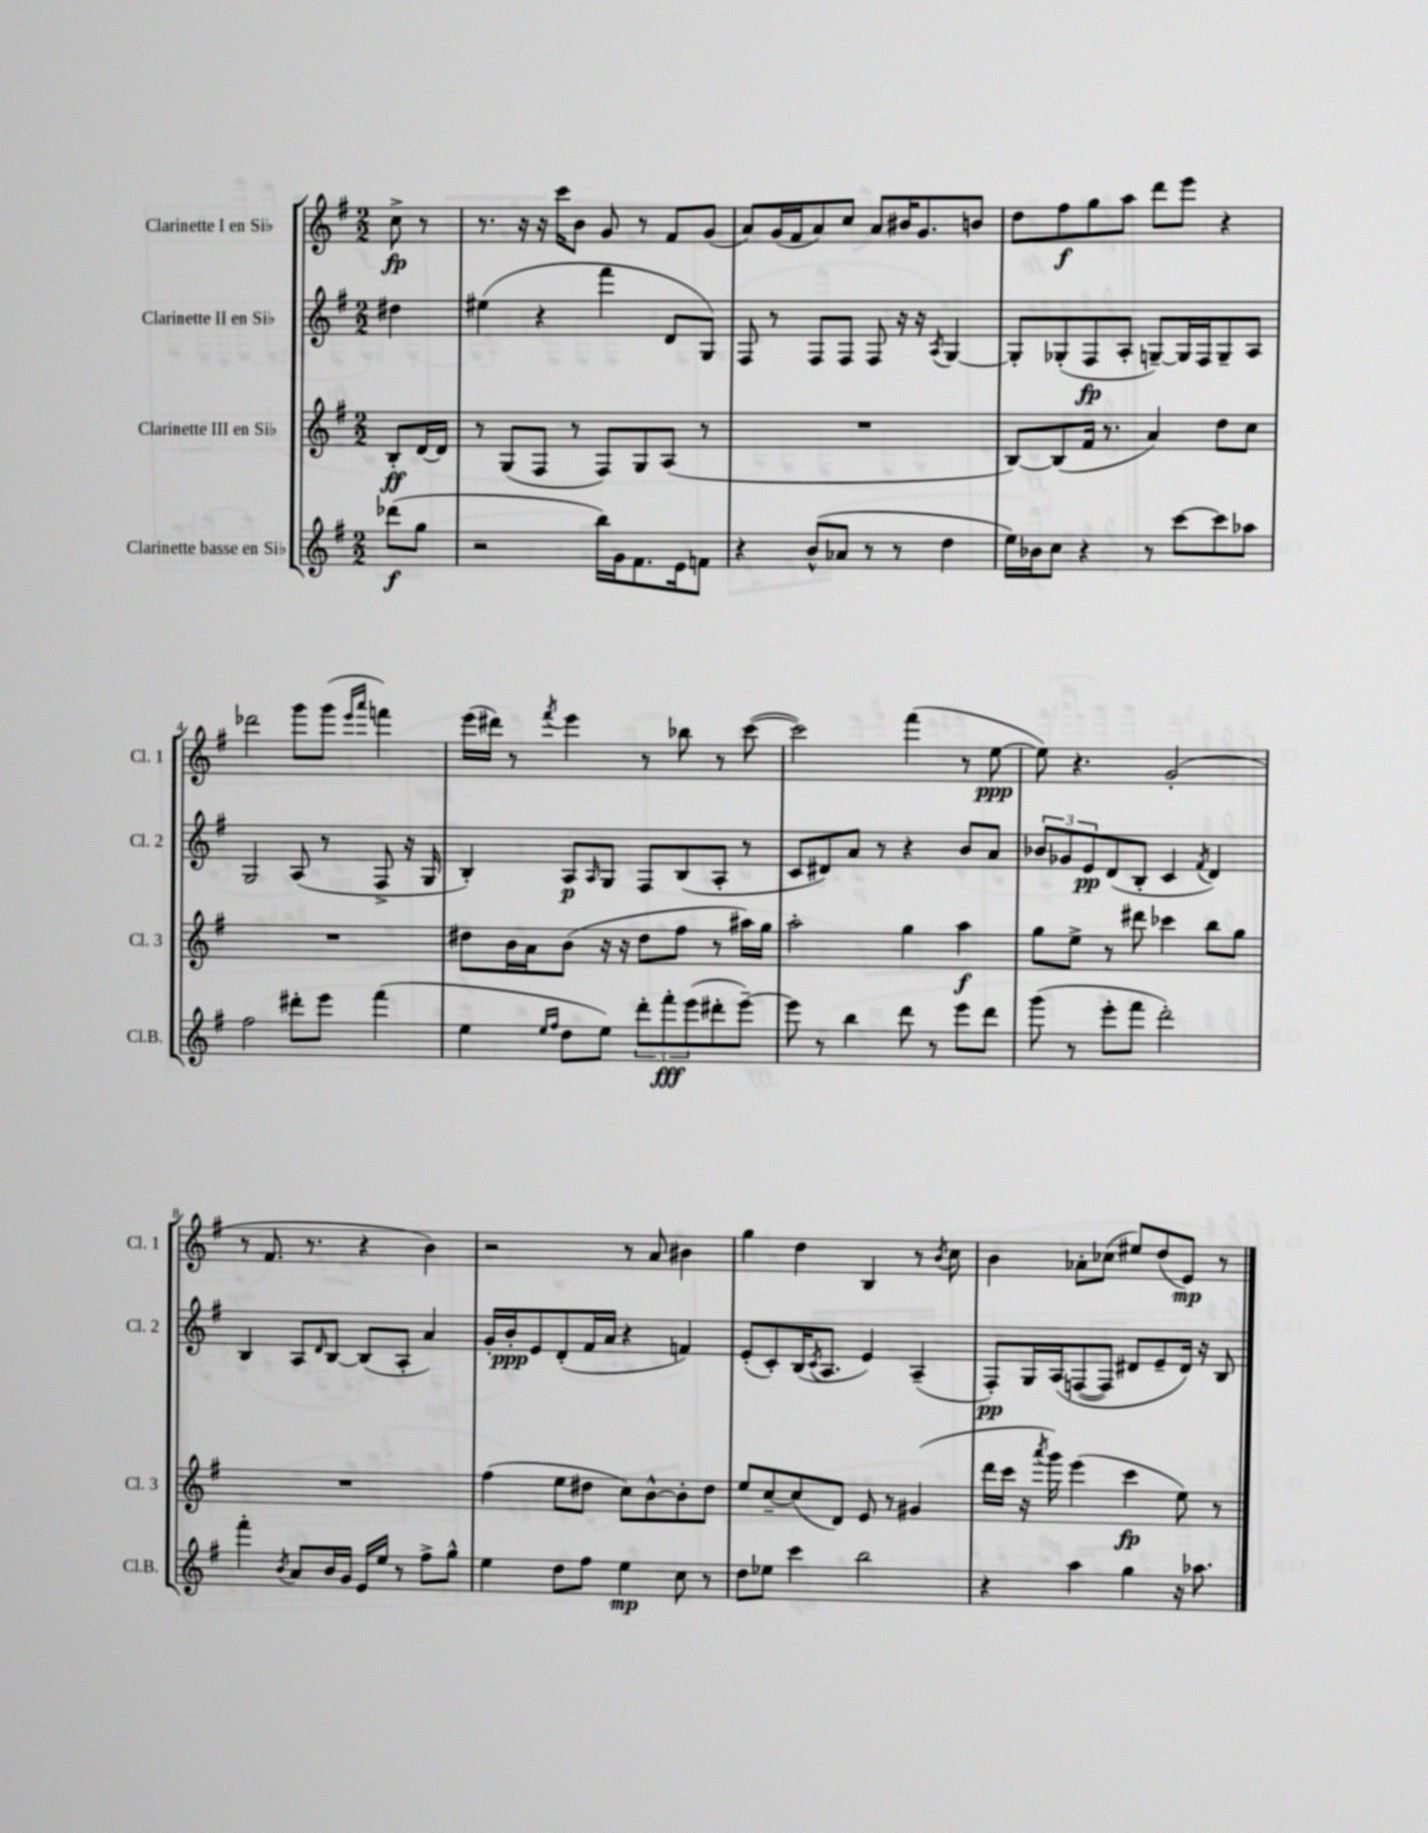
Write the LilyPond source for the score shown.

<<
\new StaffGroup <<
\new Staff = "s0" \with { instrumentName = "Clarinette I en Sib" shortInstrumentName = "Cl. 1" } {
    \clef treble \key g \major \numericTimeSignature \time 2/2 \partial 4
    c''8->\fp r8 |
    r8. r16 r16 c'''16 b'8 g'8 r8 fis'8 g'8( |
    a'8) g'16( fis'16 a'8) c''8 a'8 bis'16 g'8. b'8 |
    d''8 fis''8\f g''8 a''8 d'''8 e'''8 r4 |
    des'''2 g'''8 g'''8( \grace { e'''16 a'''16 } f'''4) |
    e'''16( dis'''16) r8 \acciaccatura { fis'''8 } e'''4 r8 bes''8 r8 c'''8~( |
    c'''2) fis'''4( r8 e''8~\ppp |
    e''8) r4. g'2-.( |
    r8 fis'8. r8. r4 b'4) |
    r2 r8 a'8 bis'4 |
    g''4 d''4 b4 r8 \acciaccatura { b'8 } c''8 |
    b'4 aes'8-. ces''8( eis''8) d''8( e'8\mp) r8 \bar "|." |
}
\new Staff = "s1" \with { instrumentName = "Clarinette II en Sib" shortInstrumentName = "Cl. 2" } {
    \clef treble \key g \major \numericTimeSignature \time 2/2 \partial 4
    dis''4 |
    eis''4( r4 fis'''4 d'8 g8) |
    fis8 r8 fis8 fis8 fis8 r16 r16 \acciaccatura { a8 } g4~ |
    g8-. ges8-.( fis8\fp a8-. g8~--) g16 fis16 g8-- a8 |
    g2 a8( r8 fis8-> r16 g16 |
    b4-.) a8\p \grace { a16 } g8 fis8 b8( a8-. r8 |
    c'8 dis'8) a'8 r8 r4 b'8 a'8 |
    \tuplet 3/2 { bes'8 ges'8 e'8\pp } d'8( b8-. c'4 \acciaccatura { fis'8 } d'4) |
    b4 a8 \grace { d'16 } b8~ b8( a8-. a'4) |
    g'16-. b'16-.\ppp e'8 d'8-.( fis'16 a'16 r4 f'4) |
    e'8-.( c'8-.) b16( \acciaccatura { c'8 } a8. e'4) a4--( |
    fis8-.\pp) g16 a16\( f8~( f8) dis'8 e'8-- dis'16\) r16 b8 \bar "|." |
}
\new Staff = "s2" \with { instrumentName = "Clarinette III en Sib" shortInstrumentName = "Cl. 3" } {
    \clef treble \key g \major \numericTimeSignature \time 2/2 \partial 4
    b8-.\ff d'16~ d'16 |
    r8 g8( fis8 r8 fis8) g8 a8( r8 |
    R1 |
    b8~) b8( fis'16 r8. a'4) d''8 c''8 |
    R1 |
    dis''8 b'16 a'16 b'8( r16 r16 dis''8 fis''8 r8 ais''16) g''16 |
    a''2-. g''4 a''4\f |
    g''8 e''8-> r8 dis'''8 ces'''4 b''8 g''8 |
    R1 |
    fis''4( e''8 dis''8 c''8) b'8~-^ b'8-. dis''8 |
    e''8 c''8~-- c''8( d'8) e'8 r8 gis'4( |
    d'''16 c'''16 r16 \acciaccatura { a'''8 } g'''16) e'''4( c'''4\fp e''8) r8 \bar "|." |
}
\new Staff = "s3" \with { instrumentName = "Clarinette basse en Sib" shortInstrumentName = "Cl.B." } {
    \clef treble \key g \major \numericTimeSignature \time 2/2 \partial 4
    des'''8\f( g''8 |
    r2 b''16) g'16 fis'8. e'16 f'8 |
    r4 b'8-^( aes'8 r8 r8 d''4 |
    e''16) bes'16 c''8 r4 r8 c'''8~ c'''8 aes''8 |
    fis''2 dis'''8-. e'''8 fis'''4( |
    e''4 \grace { e''16 fis''16 } d''8 e''8) \tuplet 3/2 { d'''8-. fis'''8-.\fff e'''8( } dis'''8-. e'''8~--) |
    e'''8 r8 b''4 d'''8 r8 e'''8 d'''8 |
    g'''8( r8 e'''8-. fis'''8 d'''2-.) |
    fis'''4-. \acciaccatura { b'8 } a'8 b'16 g'16 e'16 e''16 r8 fis''8-> g''8-^ |
    e''4 d''8 fis''8 e''4\mp c''8 r8 |
    d''8 ees''8 c'''4 b''2 |
    r4 a''4 g''4 r16 aes''8. \bar "|." |
}
>>
>>
